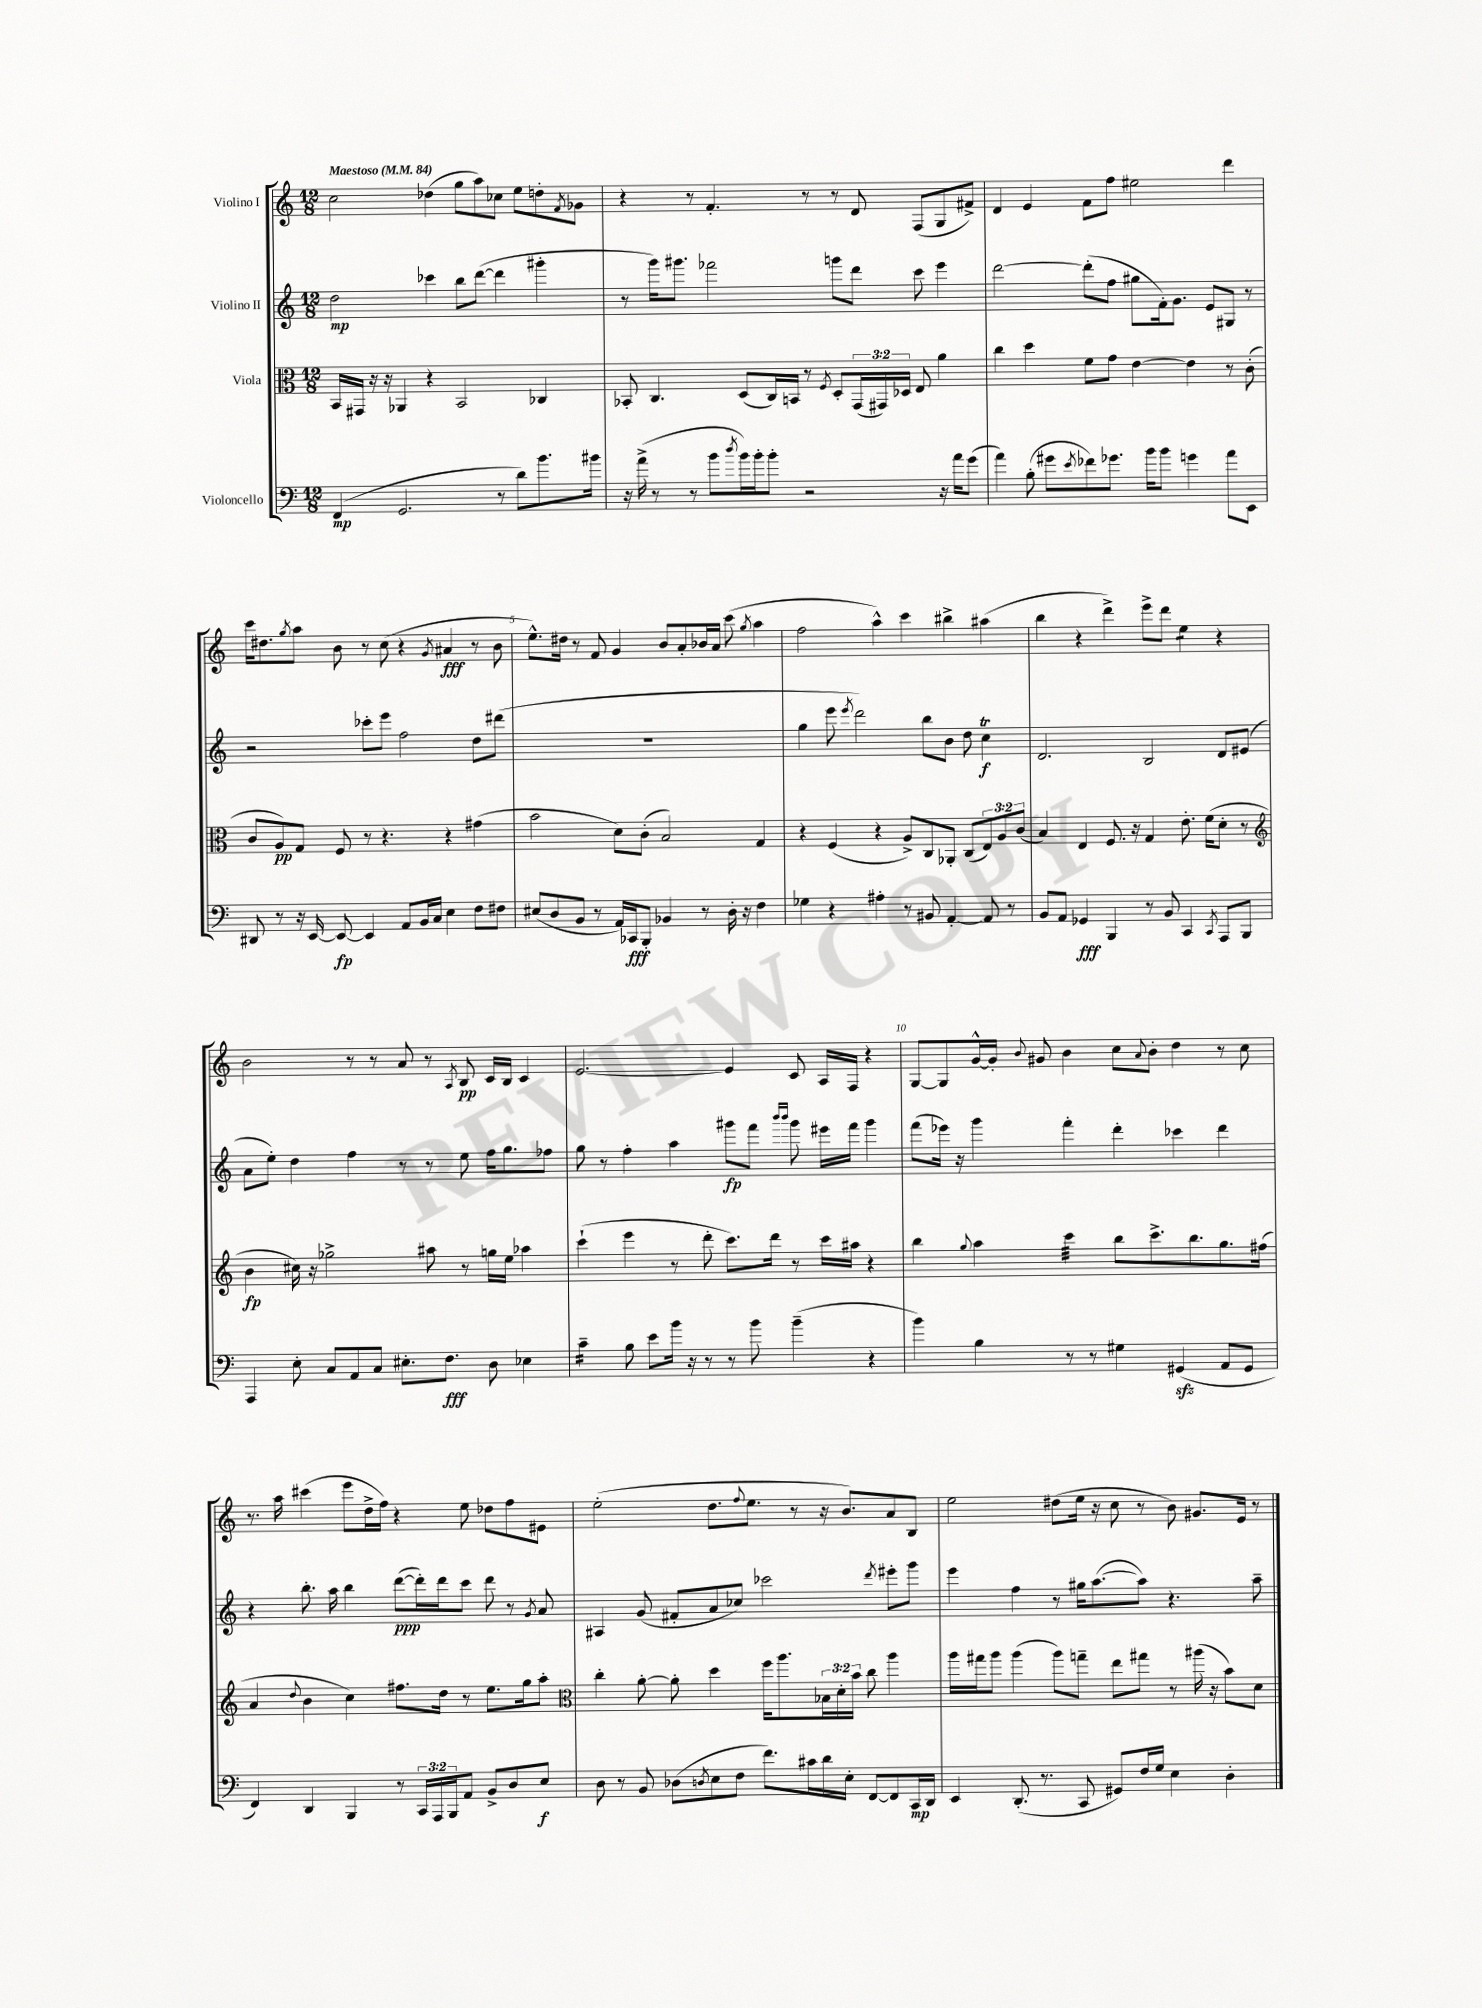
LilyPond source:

<<
\new StaffGroup <<
\new Staff = "s0" \with { instrumentName = "Violino I" } {
    \clef treble \key c \major \numericTimeSignature \time 12/8 \tempo "Maestoso" 4 = 84
    c''2 des''4( g''8 a''8) ces''8 e''8 d''8-. \acciaccatura { f'8 } ges'8 |
    r4 r8 f'4.-. r8 r8 d'8 f8( g8 fis'8->) |
    d'4 e'4 f'8 f''8 eis''2 d'''4 |
    c'''16 dis''8. \acciaccatura { g''8 } a''8 b'8 r8 c''8( r4 \acciaccatura { g'8 } ais'4\fff r8 b'8 |
    e''8.-^) dis''16 r8 f'8 g'4 b'8 a'8-. bes'16 a'16 c'''8( \acciaccatura { g''8 } a''4 |
    f''2 a''4-^) c'''4 bis''4-> ais''4( |
    b''4 r4 d'''4->) e'''8-> d'''8 e''4:8 r4 |
    b'2 r8 r8 a'8 r8 \acciaccatura { a8 } b8\pp c'16 b16 c'4 |
    e'2.~ e'4 c'8 a16 f16 r4 |
    g8~ g8 g'16~-^ g'16-. \appoggiatura { b'8 } gis'8 b'4 c''8 \appoggiatura { a'8 } b'8-. d''4 r8 c''8 |
    r8. a''16 cis'''4( e'''8 d''16-> f''16) r4 e''8 des''8 f''8 eis'8 |
    e''2-.( d''8. \appoggiatura { f''8 } e''8. r8 r16 b'8.) a'8 b8 |
    e''2 dis''8( e''16 r16 c''8 r8 b'8) gis'8. e'16 r8 \bar "|." |
}
\new Staff = "s1" \with { instrumentName = "Violino II" } {
    \clef treble \key c \major \numericTimeSignature \time 12/8
    d''2\mp ces'''4 b''8 d'''8~( d'''4 gis'''4-. |
    r8 g'''16) gis'''8. fes'''2 g'''8 d'''8 c'''8 e'''4 |
    d'''2~ d'''8-.( f''8 gis''8 f'16-.) g'8. e'8 gis8 r8 |
    r2 ces'''8-. e'''8 f''2 d''8 dis'''8( |
    R1. |
    g''4 e'''8 \acciaccatura { e'''8 } d'''2) b''8 b'8 d''8 c''4\trill\f |
    d'2. b2 d'8 eis'8( |
    a'8 e''8-.) d''4 f''4 r8 r8 e''8 f''16 g''8. fes''8 |
    g''8 r8 f''4-. a''4 gis'''8\fp f'''8 \grace { b'''16 b'''16 } gis'''8 eis'''16 f'''16 gis'''4 |
    f'''8( ees'''16) r16 g'''4 f'''4-. d'''4-. ces'''4 d'''4 |
    r4 b''8.-. a''16 b''4 d'''8~\ppp( d'''16-.) d'''16 c'''8 d'''8 r8 \acciaccatura { g'8 } a'8 |
    ais4 g'8( fis'8-. a'8 ces''8) ces'''2 \acciaccatura { d'''8 } eis'''8-. g'''8 |
    e'''4 f''4 r8 gis''16 a''8.~( a''8) r4. a''8-- \bar "|." |
}
\new Staff = "s2" \with { instrumentName = "Viola" } {
    \clef alto \key c \major \numericTimeSignature \time 12/8 \override Staff.TupletNumber.text = #tuplet-number::calc-fraction-text
    b,16 gis,16 r16 r16 aes,4 r4 b,2 ces4 |
    bes,8-. c4. d8( c16) b,16 r8 \acciaccatura { f8 } d8-. \tuplet 3/2 { g,16( gis,16) des16 } e8 a'4 |
    c''4 d''4 f'8 g'8 e'4~ e'4 r8 c'8-.( |
    c'8 a8\pp) g8 f8 r8 r4. r4 gis'4( |
    b'2 d'8) c'8-.( b2) g4 |
    r4 f4( r4 a8->) c8 aes,8-. c8( \tuplet 3/2 { e8) a8 c'8( } |
    b4) e4 f8. r16 g4 e'8.-. f'16( d'8-. r8 |
    \clef treble b'4\fp cis''16) r16 ges''2-> ais''8 r8 g''16 e''16 aes''4 |
    c'''4-!( e'''4 r8 d'''8-. c'''8.) d'''16 r8 c'''16 ais''16 r4 |
    b''4 \appoggiatura { g''8 } a''4 c'''4:32 b''8 c'''8.-> b''8. g''8. fis''16( |
    a'4 \appoggiatura { d''8 } b'4 c''4) fis''8. d''16 r8 e''8. g''16 a''8-. |
    \clef alto c''4-. a'8~-. a'8-. d''4 f''16 a''8. \tuplet 3/2 { bes16 d'16-. b'16 } c''8 a''4 |
    a''16 gis''16 a''8 a''4( a''8) g''8-- e''8 gis''8 r8 ais''16( r16 b'8) d'8 \bar "|." |
}
\new Staff = "s3" \with { instrumentName = "Violoncello" } {
    \clef bass \key c \major \numericTimeSignature \time 12/8 \override Staff.TupletNumber.text = #tuplet-number::calc-fraction-text
    f,4\mp( g,2. r8 d'8) b'8. bis'16 |
    r16 a'16->( r8 r8 b'8 \acciaccatura { d''8 } b'16) b'16-. b'8-. r2 r16 a'16 g'8( |
    a'4) b8-.( gis'8 \acciaccatura { e'8 } fes'8) ges'8. b'16 b'8 g'4 a'8 e,8 |
    dis,8 r8 r16 e,16~ e,8~\fp e,4 a,8 b,16 c16 e4 f8 fis8 |
    eis8( d8 b,8 r8 a,16) ces,16\fff b,,8-. bes,4 r8 d16-. r16 f4 |
    ges4 r4 ais4-. r8 bis,8 a,4~-. a,8 r8 |
    b,8 a,8 ges,4\fff b,,4 r8 b,8 c,4 \acciaccatura { c,8 } a,,8 b,,8 |
    a,,4 e8-. c8 a,8 c8 eis8.-. f8.\fff d8 ees4 |
    c'4:16-- b8 e'8 b'16 r16 r8 r8 b'8 b'4--( r4 |
    b'4) b4 r8 r8 gis4 gis,4\sfz( a,8 gis,8 |
    f,4) d,4 b,,4 r8 \tuplet 3/2 { c,16 a,,16 b,,16 } a,8 b,8-> d8 e8\f |
    d8 r8 b,8 des8( \acciaccatura { d8 } e8 f8 f'8.) cis'16 d'16 e16-. f,8~ f,8 c,16\mp d,16 |
    e,4 d,8.-.( r8. c,8 gis,8) f16 g16 e4 d4-. \bar "|." |
}
>>
>>
\layout { \context { \Score \override BarNumber.break-visibility = ##(#f #t #t) barNumberVisibility = #(every-nth-bar-number-visible 5) } }
